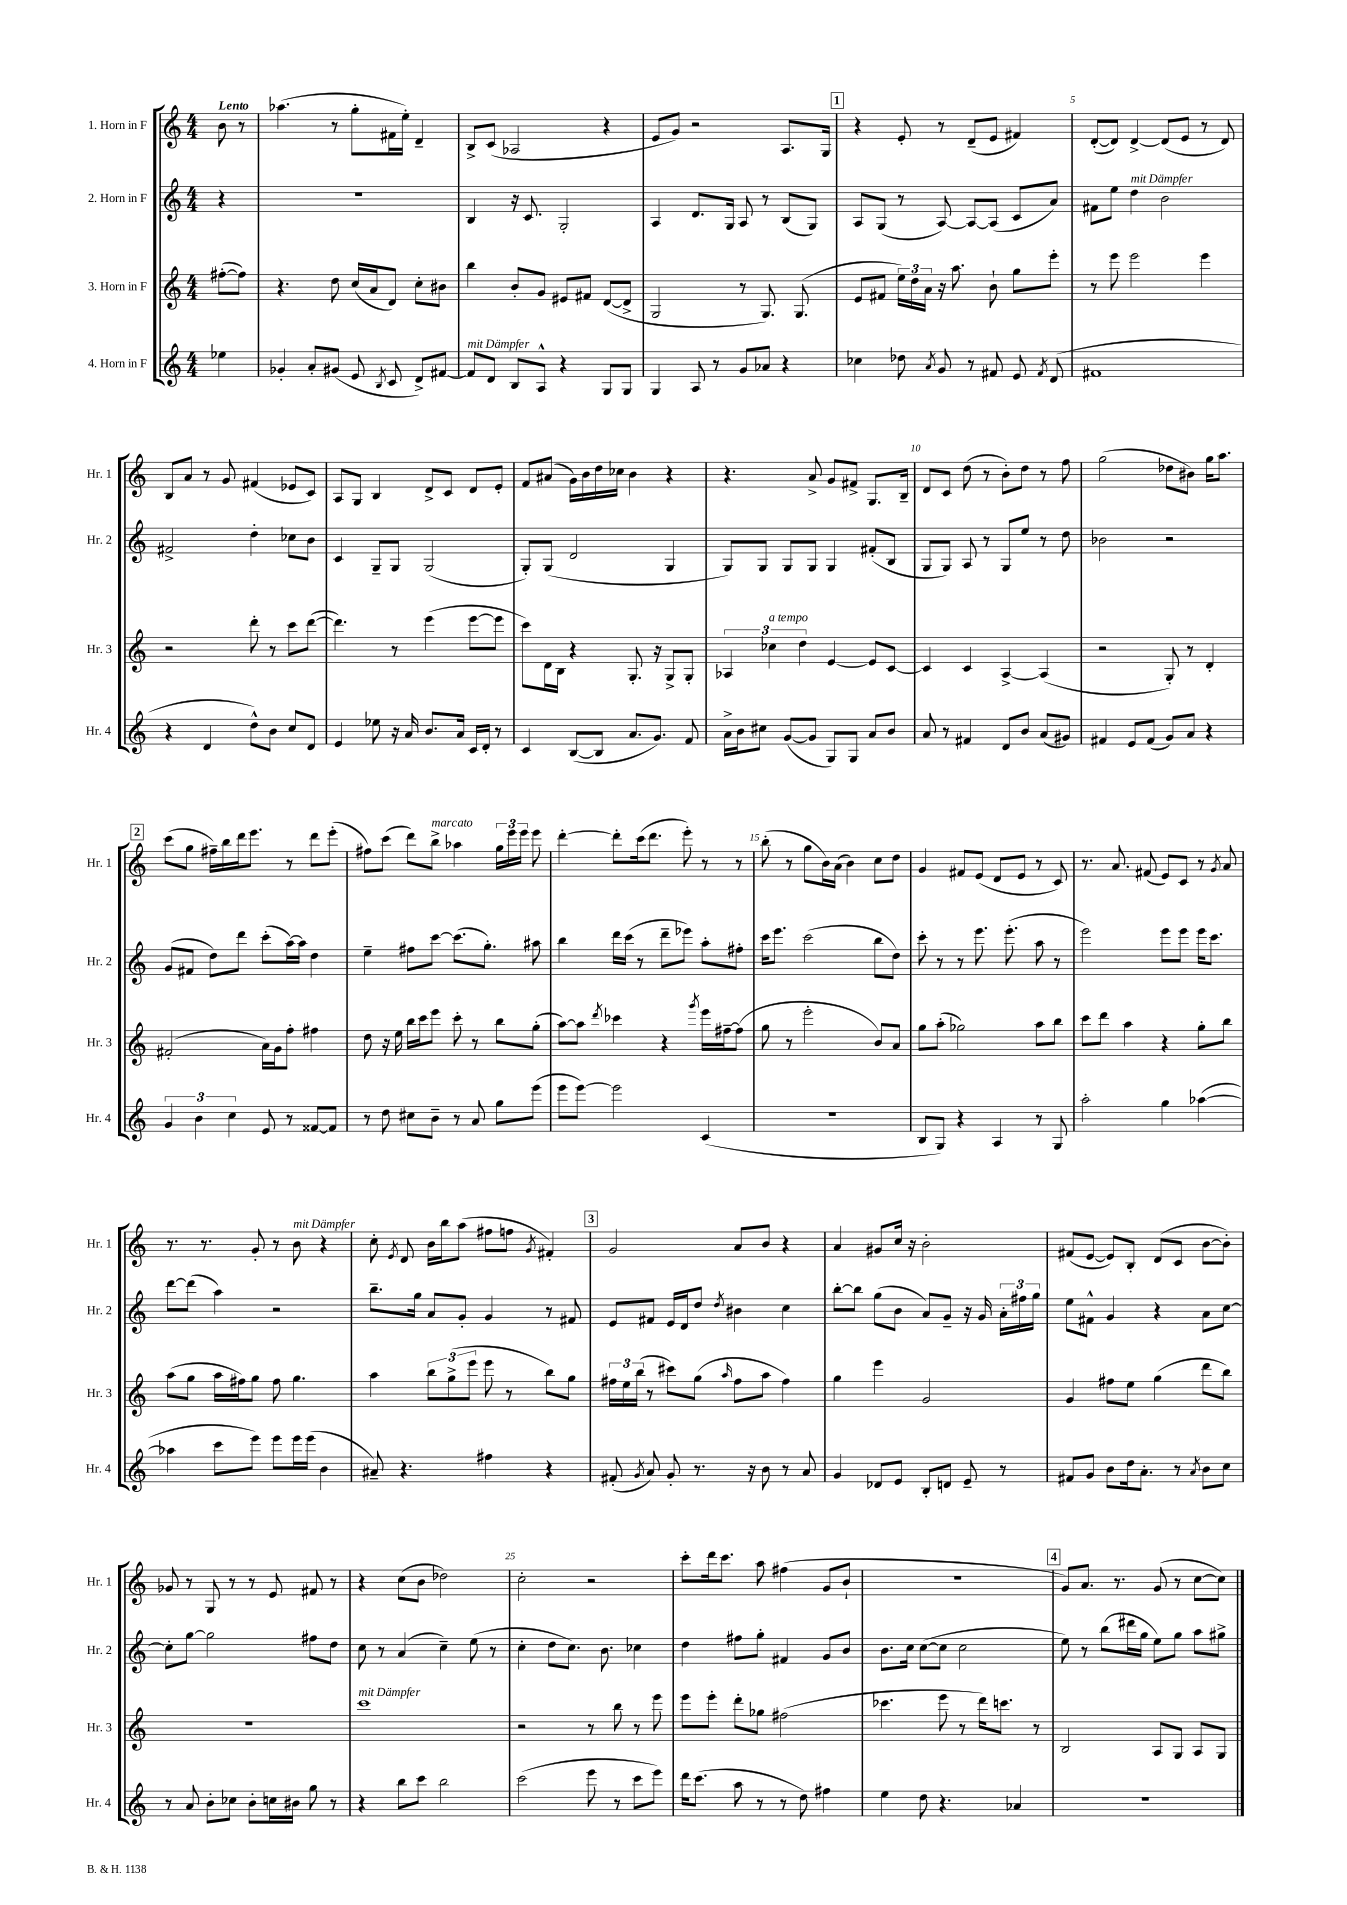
<<
\new StaffGroup <<
\new Staff = "s0" \with { instrumentName = "1. Horn in F" shortInstrumentName = "Hr. 1" } {
    \clef treble \key c \major \numericTimeSignature \time 4/4 \partial 4 \tempo "Lento"
    \autoBeamOff b'8 r8 |
    aes''4.( r8 g''8[-. fis'16 e''16]-.) d'4-- |
    b8[-> c'8]( aes2 r4 |
    e'8[ g'8]) r2 a8.[ g16] |
    \mark \markup { \box "1" } r4 e'8-. r8 d'8[--( e'8] fis'4) |
    d'8[~-.( d'8]) d'4~-> d'8[( e'8] r8 d'8) |
    b8[ a'8] r8 g'8 fis'4( ees'8[ c'8]) |
    a8[ g8] b4 d'8[-> c'8] d'8[ e'8]-. |
    f'8[ ais'8]( g'16[) b'16 d''16 ces''16] b'4 r4 |
    r4. a'8-> g'8[ fis'8]-> g8.[ b16]-- |
    d'8[ c'8] d''8( r8 b'8[-.) d''8] r8 f''8 |
    g''2( des''8[ bis'8]) g''16[ a''8.] |
    \mark \markup { \box "2" } c'''8[( g''8] fis''16[--) b''16 d'''16 e'''8.] r8 d'''8[ e'''8]-.( |
    fis''8[) c'''8]( d'''8[) b''8]->^\markup { \italic "marcato" } aes''4 \tuplet 3/2 { g''16[ e'''16 e'''16] } e'''8 |
    d'''4~-. d'''8[-. c'''16( d'''8.] e'''8-.) r8 r8 |
    b''8-.( r8 g''8[ b'16) a'16]( b'4) c''8[ d''8] |
    g'4 fis'8[ e'8]( d'8[ e'8] r8 c'8) |
    r8. a'8. fis'8( e'8[) c'8] r8 \acciaccatura { g'8 } a'8 |
    r8. r8. g'8-. r8 b'8^\markup { \italic "mit Dämpfer" } r4 |
    c''8-. \acciaccatura { e'8 } d'8 b'16[ b''16 a''8]( fis''8[ f''8] \acciaccatura { g'8 } fis'4-.) |
    \mark \markup { \box "3" } g'2 a'8[ b'8] r4 |
    a'4 gis'8[ c''16] r16 b'2-. |
    fis'8[( e'8]~ e'8[) b8]-. d'8[( c'8] b'8[~ b'8]-.) |
    ges'8 r8 g8 r8 r8 e'8 fis'8 r8 |
    r4 c''8[( b'8] des''2) |
    c''2-. r2 |
    c'''8[-. d'''16 c'''8.] a''8 fis''4( g'8[ b'8]-! |
    R1 |
    \mark \markup { \box "4" } g'8[) a'8.] r8. g'8( r8 c''8[~ c''8]) \bar "|." |
}
\new Staff = "s1" \with { instrumentName = "2. Horn in F" shortInstrumentName = "Hr. 2" } {
    \clef treble \key c \major \numericTimeSignature \time 4/4 \partial 4
    \autoBeamOff r4 |
    R1 |
    b4 r16 c'8. g2-. |
    a4 d'8.[ g16] a8 r8 b8[( g8]) |
    \mark \markup { \box "1" } a8[ g8]( r8 a8~) a8[~ a8]( c'8[ a'8]) |
    fis'8[ e''8] d''4^\markup { \italic "mit Dämpfer" } b'2 |
    fis'2-> d''4-. ces''8[ b'8] |
    c'4 g8[-- g8] g2( |
    g8[-.) g8]( d'2 g4 |
    g8[) g8] g8[ g8] g4 fis'8[-.( b8] |
    g8[ g8]) a8 r8 g8[ e''8] r8 d''8 |
    bes'2 r2 |
    \mark \markup { \box "2" } g'8[( fis'8] d''8[) d'''8] c'''8[-.( a''16~) a''16] d''4 |
    e''4-- fis''8[ c'''8]~ c'''8.[( g''8.]-.) ais''8 |
    b''4 d'''16[ c'''16]( r8 d'''8[-- ees'''8]) a''8[-. fis''8]-. |
    c'''16[ e'''8.] c'''2( b''8[ d''8]) |
    c'''8-. r8 r8 e'''8. e'''8.-.( a''8 r8 |
    e'''2) e'''8[ e'''8] e'''16[ c'''8.] |
    d'''8[~ d'''8]( a''4) r2 |
    b''8.[-- g''16] a'8[ g'8]-. g'4 r8 fis'8 |
    \mark \markup { \box "3" } e'8[ fis'8] e'16[ d'16 d''8] \acciaccatura { d''8 } bis'4 c''4 |
    b''8[~-. b''8] g''8[( b'8] a'8[) g'8]-- r16 g'16 \tuplet 3/2 { a'16[-. fis''16 g''16] } |
    e''8[ fis'8]-^ g'4 r4 a'8[ c''8]~ |
    c''8[-. g''8]~ g''2 fis''8[ d''8] |
    c''8 r8 a'4( c''4--) e''8( r8 |
    c''4-. d''8[ c''8.]) b'8. ces''4 |
    d''4 fis''8[ g''8]-. fis'4 g'8[ b'8] |
    b'8.[ c''16] c''8[~( c''8] c''2 |
    \mark \markup { \box "4" } e''8) r8 b''8[( dis'''16 g''16] e''8[) g''8] a''8[ gis''8]-> \bar "|." |
}
\new Staff = "s2" \with { instrumentName = "3. Horn in F" shortInstrumentName = "Hr. 3" } {
    \clef treble \key c \major \numericTimeSignature \time 4/4 \partial 4
    \autoBeamOff fis''8[~-.( fis''8]) |
    r4. d''8 c''16[( a'16 d'8]) c''8[-. bis'8] |
    b''4 b'8[-. g'8] eis'8[ fis'8] d'8[~( d'8]-> |
    g2 r8 g8.) g8.( |
    \mark \markup { \box "1" } e'8[ fis'8] \tuplet 3/2 { e''16[) d''16 a'16] } r16 a''8. b'8-! g''8[ e'''8]-. |
    r8 e'''8 e'''2 e'''4 |
    r2 d'''8-. r8 c'''8[ d'''8]~( |
    d'''4.) r8 e'''4( e'''8[~ e'''8] |
    c'''8[) d'16 b16] r4 g8.-. r16 g8[-> g8]-. |
    \tuplet 3/2 { aes4 ces''4^\markup { \italic "a tempo" } d''4 } e'4~ e'8[ c'8]~ |
    c'4 c'4 a4~-> a4( |
    r2 g8-.) r8 d'4-. |
    \mark \markup { \box "2" } fis'2-.( a'16[) g'16 f''8]-. fis''4 |
    d''8 r16 e''16 b''16[ c'''16 e'''8] c'''8-. r8 b''8[ g''8]-.( |
    a''8[~) a''8] \acciaccatura { d'''8 } ces'''4 r4 \acciaccatura { g'''8 } e'''16[ fis''16~-- fis''8]( |
    g''8 r8 e'''2-. b'8[) a'8] |
    g''8[ a''8]-.( ges''2) a''8[ b''8] |
    c'''8[ d'''8] a''4 r4 g''8[-. b''8] |
    a''8[( g''8] a''16[ fis''16) g''8] fis''8 g''4. |
    a''4 \tuplet 3/2 { b''8[ g''8->( e'''8] } e'''8 r8 b''8[) g''8] |
    \mark \markup { \box "3" } \tuplet 3/2 { fis''16[ e''16 b''16]( } r8 cis'''8[) g''8]( \grace { a''16 } fis''8[ a''8] fis''4) |
    g''4 e'''4 g'2 |
    g'4 fis''8[ e''8] g''4( d'''8[ b''8]) |
    r1 |
    c'''1^\markup { \italic "mit Dämpfer" } |
    r2 r8 b''8 r8 e'''8 |
    e'''8[ e'''8]-. d'''8[-. ges''8] fis''2( |
    ces'''4. e'''8 r8 d'''16[) c'''8.] r8 |
    \mark \markup { \box "4" } b2 a8[ g8] a8[ g8] \bar "|." |
}
\new Staff = "s3" \with { instrumentName = "4. Horn in F" shortInstrumentName = "Hr. 4" } {
    \clef treble \key c \major \numericTimeSignature \time 4/4 \partial 4
    \autoBeamOff ees''4 |
    ges'4-. a'8[-. gis'8]( e'8 \acciaccatura { b8 } c'8 d'8[->) fis'8]~ |
    fis'8[^\markup { \italic "mit Dämpfer" } d'8] b8[ a8]-^ r4 g8[ g8] |
    g4 a8 r8 g'8[ aes'8] r4 |
    \mark \markup { \box "1" } ces''4 des''8 \acciaccatura { a'8 } g'8 r8 fis'8 e'8 \acciaccatura { fis'8 } d'8( |
    fis'1 |
    r4 d'4 d''8[-^) b'8] c''8[ d'8] |
    e'4 ees''8 r16 a'16 b'8.[ a'16] c'16[ d'16]-. r8 |
    c'4 b8[~( b8] a'8.[ g'8.]) f'8 |
    a'16[-> b'16 cis''8] g'8[~( g'8] g8[) g8] a'8[ b'8] |
    a'8 r8 fis'4 d'8[ b'8] a'8[( gis'8]) |
    fis'4 e'8[ fis'8]( g'8[) a'8] r4 |
    \mark \markup { \box "2" } \tuplet 3/2 { g'4 b'4 c''4 } e'8 r8 fisis'8[~ fisis'8] |
    r8 d''8 cis''8[ b'8]-- r8 a'8 g''8[ e'''8]( |
    e'''8[ e'''8]~) e'''2 c'4( |
    r1 |
    b8[ g8]) r4 a4 r8 g8 |
    a''2-. g''4 aes''4~( |
    aes''4 c'''8[ e'''8]) e'''8[ e'''16 e'''16]( b'4 |
    ais'8--) r4. fis''4 r4 |
    \mark \markup { \box "3" } fis'8-.( \acciaccatura { g'8 } a'8) g'8-. r8. r16 b'8 r8 a'8 |
    g'4 des'8[ e'8] b8[-. d'8] e'8-- r8 |
    fis'8[ g'8] b'8[ d''16 a'8.]-. r8 \acciaccatura { a'8 } b'8[ c''8] |
    r8 a'8 b'8[-. ces''8] b'8[-. c''16 bis'16] g''8 r8 |
    r4 b''8[ c'''8] b''2 |
    c'''2( e'''8 r8 c'''8[ e'''8]) |
    d'''16[ c'''8.]( a''8 r8 r8 d''8) fis''4 |
    e''4 d''8 r4. aes'4 |
    \mark \markup { \box "4" } R1 \bar "|." |
}
>>
>>
\layout { \context { \Score \override BarNumber.break-visibility = ##(#f #t #t) barNumberVisibility = #(every-nth-bar-number-visible 5) } }
